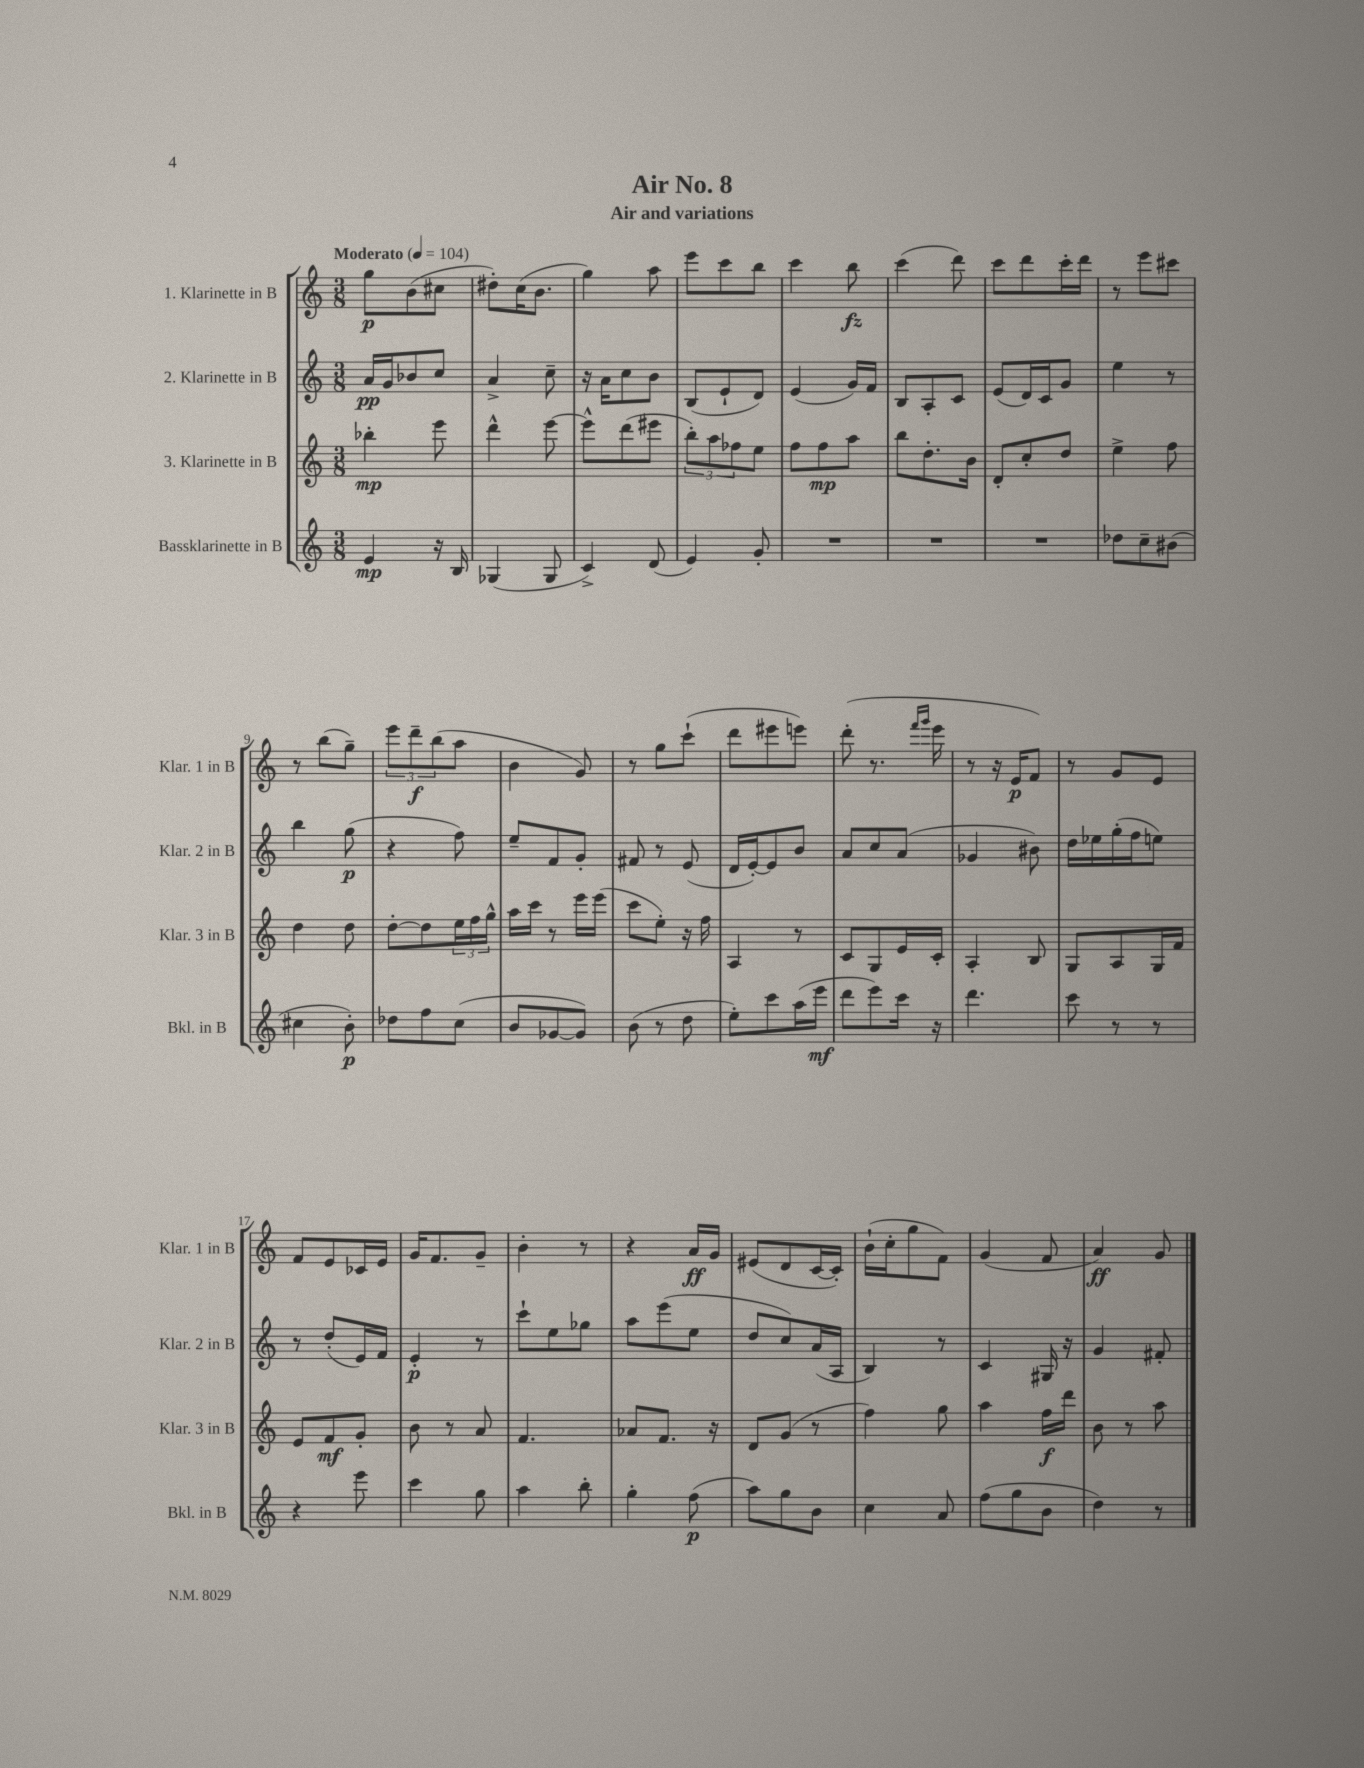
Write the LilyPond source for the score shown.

\header { title = "Air No. 8" subtitle = "Air and variations" }
<<
\new StaffGroup <<
\new Staff = "s0" \with { instrumentName = "1. Klarinette in B" shortInstrumentName = "Klar. 1 in B" } {
    \clef treble \key c \major \numericTimeSignature \time 3/8 \tempo "Moderato" 4 = 104
    g''8\p b'8( cis''8 |
    dis''8-.) c''16( b'8. |
    g''4) a''8 |
    e'''8 c'''8 b''8 |
    c'''4 b''8\fz |
    c'''4( d'''8) |
    c'''8 d'''8 c'''16-. d'''16 |
    r8 e'''8 cis'''8 |
    r8 b''8( g''8--) |
    \tuplet 3/2 { e'''8 d'''8--\f b''8( } a''8 |
    b'4 g'8) |
    r8 g''8 c'''8-!( |
    d'''8 eis'''8 e'''8) |
    d'''8-.( r8. \grace { f'''16 g'''16 } e'''16 |
    r8 r16 e'16\p f'8) |
    r8 g'8 e'8 |
    f'8 e'8 ces'16 e'16 |
    g'16 f'8. g'8-- |
    b'4-. r8 |
    r4 a'16\ff g'16 |
    eis'8( d'8 c'16~ c'16-.) |
    b'16-!( c''16-. g''8 f'8) |
    g'4( f'8 |
    a'4\ff) g'8 \bar "|." |
}
\new Staff = "s1" \with { instrumentName = "2. Klarinette in B" shortInstrumentName = "Klar. 2 in B" } {
    \clef treble \key c \major \numericTimeSignature \time 3/8
    a'16\pp g'16 bes'8 c''8 |
    a'4-> c''8-- |
    r16 a'16 c''8 b'8 |
    b8( e'8-! d'8) |
    e'4( g'16) f'16 |
    b8 a8-. c'8 |
    e'8( d'16) c'16 g'8 |
    e''4 r8 |
    b''4 g''8\p( |
    r4 f''8) |
    e''8-- f'8 g'8-. |
    fis'8 r8 e'8( |
    d'16 e'16~-.) e'8 b'8 |
    a'8 c''8 a'8( |
    ges'4 bis'8) |
    d''16 ees''16 g''16-.( f''16 e''8) |
    r8 d''8-.( e'16) f'16 |
    e'4-.\p r8 |
    c'''8-! e''8 ges''8 |
    a''8 e'''8( e''8 |
    d''8 c''8) a'16( a16 |
    b4) r8 |
    c'4 gis16 r16 |
    g'4 fis'8-. \bar "|." |
}
\new Staff = "s2" \with { instrumentName = "3. Klarinette in B" shortInstrumentName = "Klar. 3 in B" } {
    \clef treble \key c \major \numericTimeSignature \time 3/8
    bes''4-.\mp e'''8 |
    d'''4-^ e'''8~ |
    e'''8-^ d'''8( eis'''8 |
    \tuplet 3/2 { b''8-.) a''8 fes''8 } e''8 |
    f''8 f''8\mp a''8 |
    b''8 d''8.-. b'16 |
    d'8-. c''8-. d''8 |
    e''4-> f''8 |
    d''4 d''8 |
    d''8~-. d''8 \tuplet 3/2 { e''16 f''16 g''16-^ } |
    a''16 c'''16 r8 e'''16 e'''16( |
    c'''8 e''8-.) r16 f''16 |
    a4 r8 |
    c'8 g8 e'16 c'16-. |
    a4-. b8 |
    g8 a8 g16 f'16 |
    e'8 f'8\mf g'8-. |
    b'8 r8 a'8 |
    f'4. |
    aes'8 f'8. r16 |
    d'8 g'8( r8 |
    f''4) g''8 |
    a''4 f''16\f d'''16 |
    b'8 r8 a''8 \bar "|." |
}
\new Staff = "s3" \with { instrumentName = "Bassklarinette in B" shortInstrumentName = "Bkl. in B" } {
    \clef treble \key c \major \numericTimeSignature \time 3/8
    e'4\mp r16 b16 |
    ges4( ges8 |
    c'4->) d'8( |
    e'4) g'8-. |
    R4. |
    R4. |
    R4. |
    des''8 c''8-- bis'8( |
    cis''4 b'8-.\p) |
    des''8 f''8 c''8( |
    b'8 ges'8~ ges'8) |
    b'8( r8 d''8 |
    e''8-.) c'''8 a''16( e'''16\mf |
    d'''8 e'''8) c'''16 r16 |
    d'''4. |
    c'''8 r8 r8 |
    r4 e'''8 |
    c'''4 g''8 |
    a''4 b''8-. |
    g''4-. f''8\p( |
    a''8) g''8 b'8 |
    c''4 a'8 |
    f''8( g''8 b'8 |
    d''4) r8 \bar "|." |
}
>>
>>
